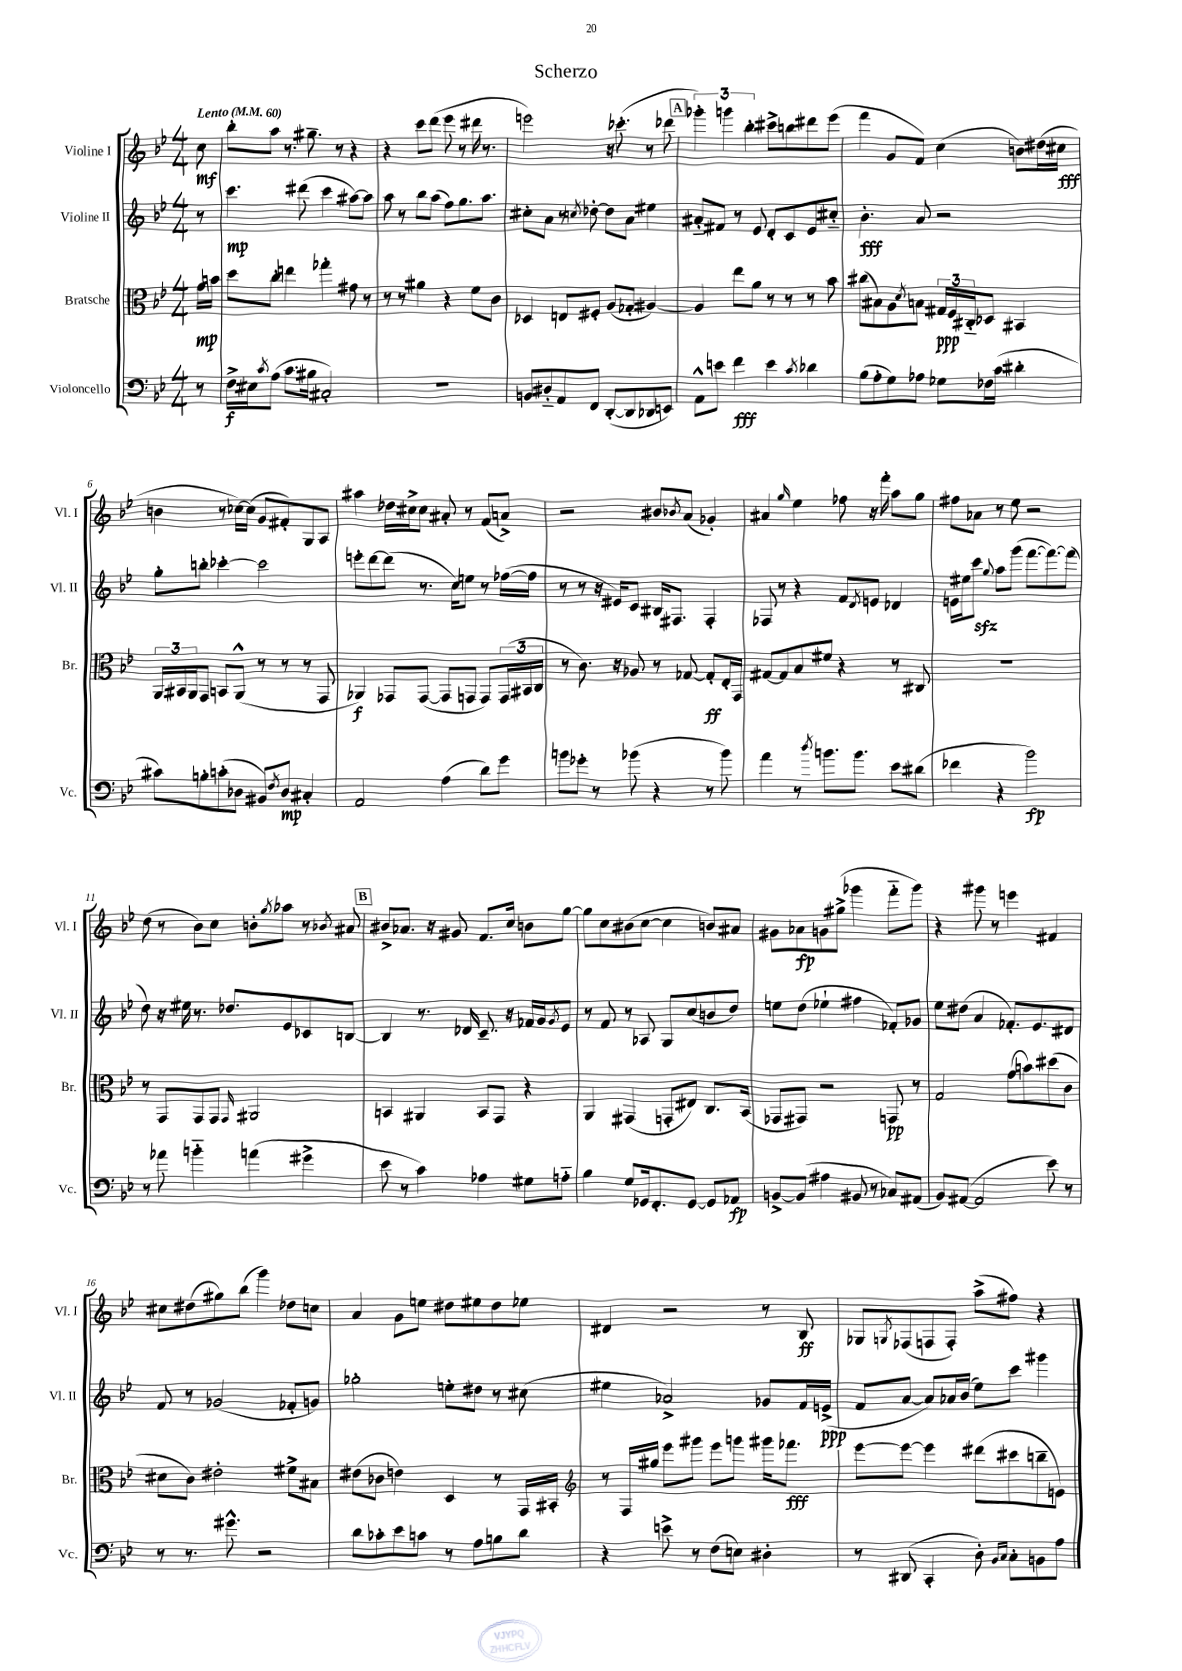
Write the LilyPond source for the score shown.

\header { title = "Scherzo" }
<<
\new StaffGroup <<
\new Staff = "s0" \with { instrumentName = "Violine I" shortInstrumentName = "Vl. I" } {
    \clef treble \key bes \major \numericTimeSignature \time 4/4 \partial 8 \tempo "Lento" 4 = 60
    c''8\mf |
    bes''8-. a''8 r8. gis''8.-- r8 r4 |
    r4 c'''8 d'''8( ees'''8 r8 dis'''16 r8. |
    e'''2) r16 ces'''8.-.( r8 des'''8 |
    \mark \markup { \box "A" } \tuplet 3/2 { ges'''4-.) g'''4 bes''4-. } cis'''8-> b''8 dis'''8 ees'''8( |
    f'''4 g'8 f'8) c''4( b'8) dis''16( cis''16\fff |
    b'4 r8 ces''16~) ces''16( g'8 fis'8-.) g8 a8 |
    ais''4 des''16 cis''16-> cis''8 ais'8-. r8 f'8( a'8->) |
    r2 bis'8 \acciaccatura { bes'8 } a'8( ges'4-.) |
    ais'4 \grace { g''16 } ees''4 fes''8 r16 f'''16-. a''8 g''8 |
    fis''8 aes'8 r8 ees''8 r2 |
    d''8( r8 bes'8) c''8 b'8-. \acciaccatura { g''8 } aes''8 r8 \acciaccatura { bes'8 } ais'8 |
    \mark \markup { \box "B" } bis'8-> aes'8. r16 gis'8 f'8. c''16 b'8 g''8~ |
    g''8 c''8 bis'8( c''8~ c''4 b'8) ais'8 |
    gis'8 aes'8\fp g'8 gis''8->( ges'''4 f'''8-_ ges'''8) |
    r4 gis'''8 r8 e'''4 fis'4 |
    cis''8 dis''8( gis''8) bes''8( g'''4) des''8 c''8 |
    a'4 g'8 e''8 dis''8 eis''8 dis''8 ees''8 |
    dis'4 r2 r8 bes8\ff |
    ges8 \acciaccatura { g8 } fes8( f8 f8-.) a''8->( fis''8) r4 \bar "|." |
}
\new Staff = "s1" \with { instrumentName = "Violine II" shortInstrumentName = "Vl. II" } {
    \clef treble \key bes \major \numericTimeSignature \time 4/4 \partial 8
    r8 |
    c'''4.\mp dis'''8( c'''4 ais''8~) ais''8 |
    a''8 r8 bes''8 a''8( f''8) g''8. a''8. |
    cis''8-. a'8 r8 \acciaccatura { c''8 } des''8~-. des''8 a'8 eis''4 |
    \mark \markup { \box "A" } ais'8-_ fis'8 r8 ees'8 d'8-. c'8 ees'8 cis''8-_ |
    bes'4.-.\fff a'8 r2 |
    g''8-. b''8-. ces'''4~-. ces'''2 |
    e'''8-. d'''8~ d'''8( r8. c''16) e''8 r8 fes''16~( fes''16 |
    r8 r8 r16 eis'16) c'8 bis16 fis8. fis4-. |
    fes8 r8 r4 f'8 \acciaccatura { d'8 } e'8 des'4 |
    e'16 eis''16 c'''8\sfz \appoggiatura { g''8 } a''8 g'''8( f'''8.~ f'''8.~) f'''8( |
    d''8) r16 eis''16 r8. des''8. ees'8 ces'8 b8~ |
    \mark \markup { \box "B" } b4 r8. des'16 c'8.-- r16 fes'16 g'16 \acciaccatura { g'8 } ees'8 |
    r8 f'8 r8 aes8 g8 c''8( b'8 d''8) |
    e''8 d''8( ees''4-! fis''4 fes'8-.) ges'8 |
    ees''8 dis''8( a'4 fes'8.-.) ees'8. dis'8 |
    f'8 r8 ges'2( fes'8-. g'8) |
    ges''2-. e''8-. dis''8 r8 cis''8( |
    eis''4 aes'2->) ges'8 f'16 e'16->\ppp( |
    f'8 a'8~ a'8) aes'16 bes'16( ees''8) c'''8 gis'''4 \bar "|." |
}
\new Staff = "s2" \with { instrumentName = "Bratsche" shortInstrumentName = "Br." } {
    \clef alto \key bes \major \numericTimeSignature \time 4/4 \partial 8
    g'16\mp b'16 |
    d''8 c''8-. e''4 ges''4-. gis'8 r8 |
    r8 r8 ais'4 r4 f'8 c'8 |
    des4 e8 fis8-. a8( ges8-. ais4~) |
    \mark \markup { \box "A" } ais4 ees''8 a'8 r8 r8 r8 bes'8 |
    cis''8( bis8) a8 \acciaccatura { d'8 } b8 \tuplet 3/2 { gis16\ppp f16 cis16-_ } des8 bis,4 |
    \tuplet 3/2 { a,16 bis,16 a,16 } g,8 b,8 a,8-^( r8 r8 r8 g,8 |
    aes,4\f) ges,8 ges,8~( ges,8 g,8 g,8) \tuplet 3/2 { g,16( bis,16 c16 } |
    r8 c'8.) r16 aes8 r8 ges8~ ges8-.\ff ees16-. g,16 |
    gis8~ gis8 bes8 fis'8 r4 r8 cis8 |
    R1 |
    r8 g,8 g,8 g,8 \grace { g,16 } ais,2 |
    \mark \markup { \box "B" } b,4 ais,4 b,8 g,8 r4 |
    a,4 gis,4( g,8-. eis8) c8. bes,16( |
    ges,8 gis,8) r2 g,8\pp r8 |
    g2 g'8( b'8) dis''8( c'8 |
    dis'8 c'8) eis'2-. fis'8-> bis8 |
    eis'8( ces'8 e'4) d4 r8 g,16 bis,16-. |
    \clef treble r8 f16 gis''16 ees'''8 gis'''8 ees'''8 g'''8 gis'''16 fes'''8.\fff |
    ees'''8~ ees'''8~ ees'''4 dis'''8( cis'''8 b''8-- e'8) \bar "|." |
}
\new Staff = "s3" \with { instrumentName = "Violoncello" shortInstrumentName = "Vc." } {
    \clef bass \key bes \major \numericTimeSignature \time 4/4 \partial 8
    r8 |
    f16->\f eis16 \acciaccatura { c'8 } a8( c'8. bis16 cis2-.) |
    R1 |
    b,8 dis8-_ a,8 f,8 d,8~-.( d,8 des,8 e,8) |
    \mark \markup { \box "A" } a,8-^ e'8 f'4\fff e'4 \acciaccatura { c'8 } des'4 |
    bes8( a8-. g8) aes8 ges8 fes16 c'16( dis'4-. |
    cis'8) b8-. c'8-.( des8 bis,8) \acciaccatura { f8 } des8\mp cis4-. |
    a,2 a4( d'8) g'8 |
    b'8 ges'8-. r8 bes'8( r4 r8 bes'8) |
    a'4 r8 \acciaccatura { d''8 } b'8. b'8. ees'8 dis'8( |
    fes'4 r4 bes'2\fp) |
    r8 aes'8 b'4-_ a'4( gis'4-> |
    \mark \markup { \box "B" } ees'8 r8 c'4) aes4 gis8 a8-_ |
    bes4 g8 ges,16 f,8.-. ges,8~ ges,8 aes,8\fp |
    b,8~-> b,8( ais4 bis,8 r8 ces8) ais,8( |
    bes,8) ais,8~( ais,2 ees'8) r8 |
    r8 r8. gis'8.-^ r2 |
    d'8 ces'8-. ees'8 c'8 r8 a8 b8 d'8 |
    r4 e'8-> r8 f8( e8) dis4-. |
    r8 dis,8( c,4-. d8-.) \grace { bes,16 c16 } c8-. b,8 a8 \bar "|." |
}
>>
>>
